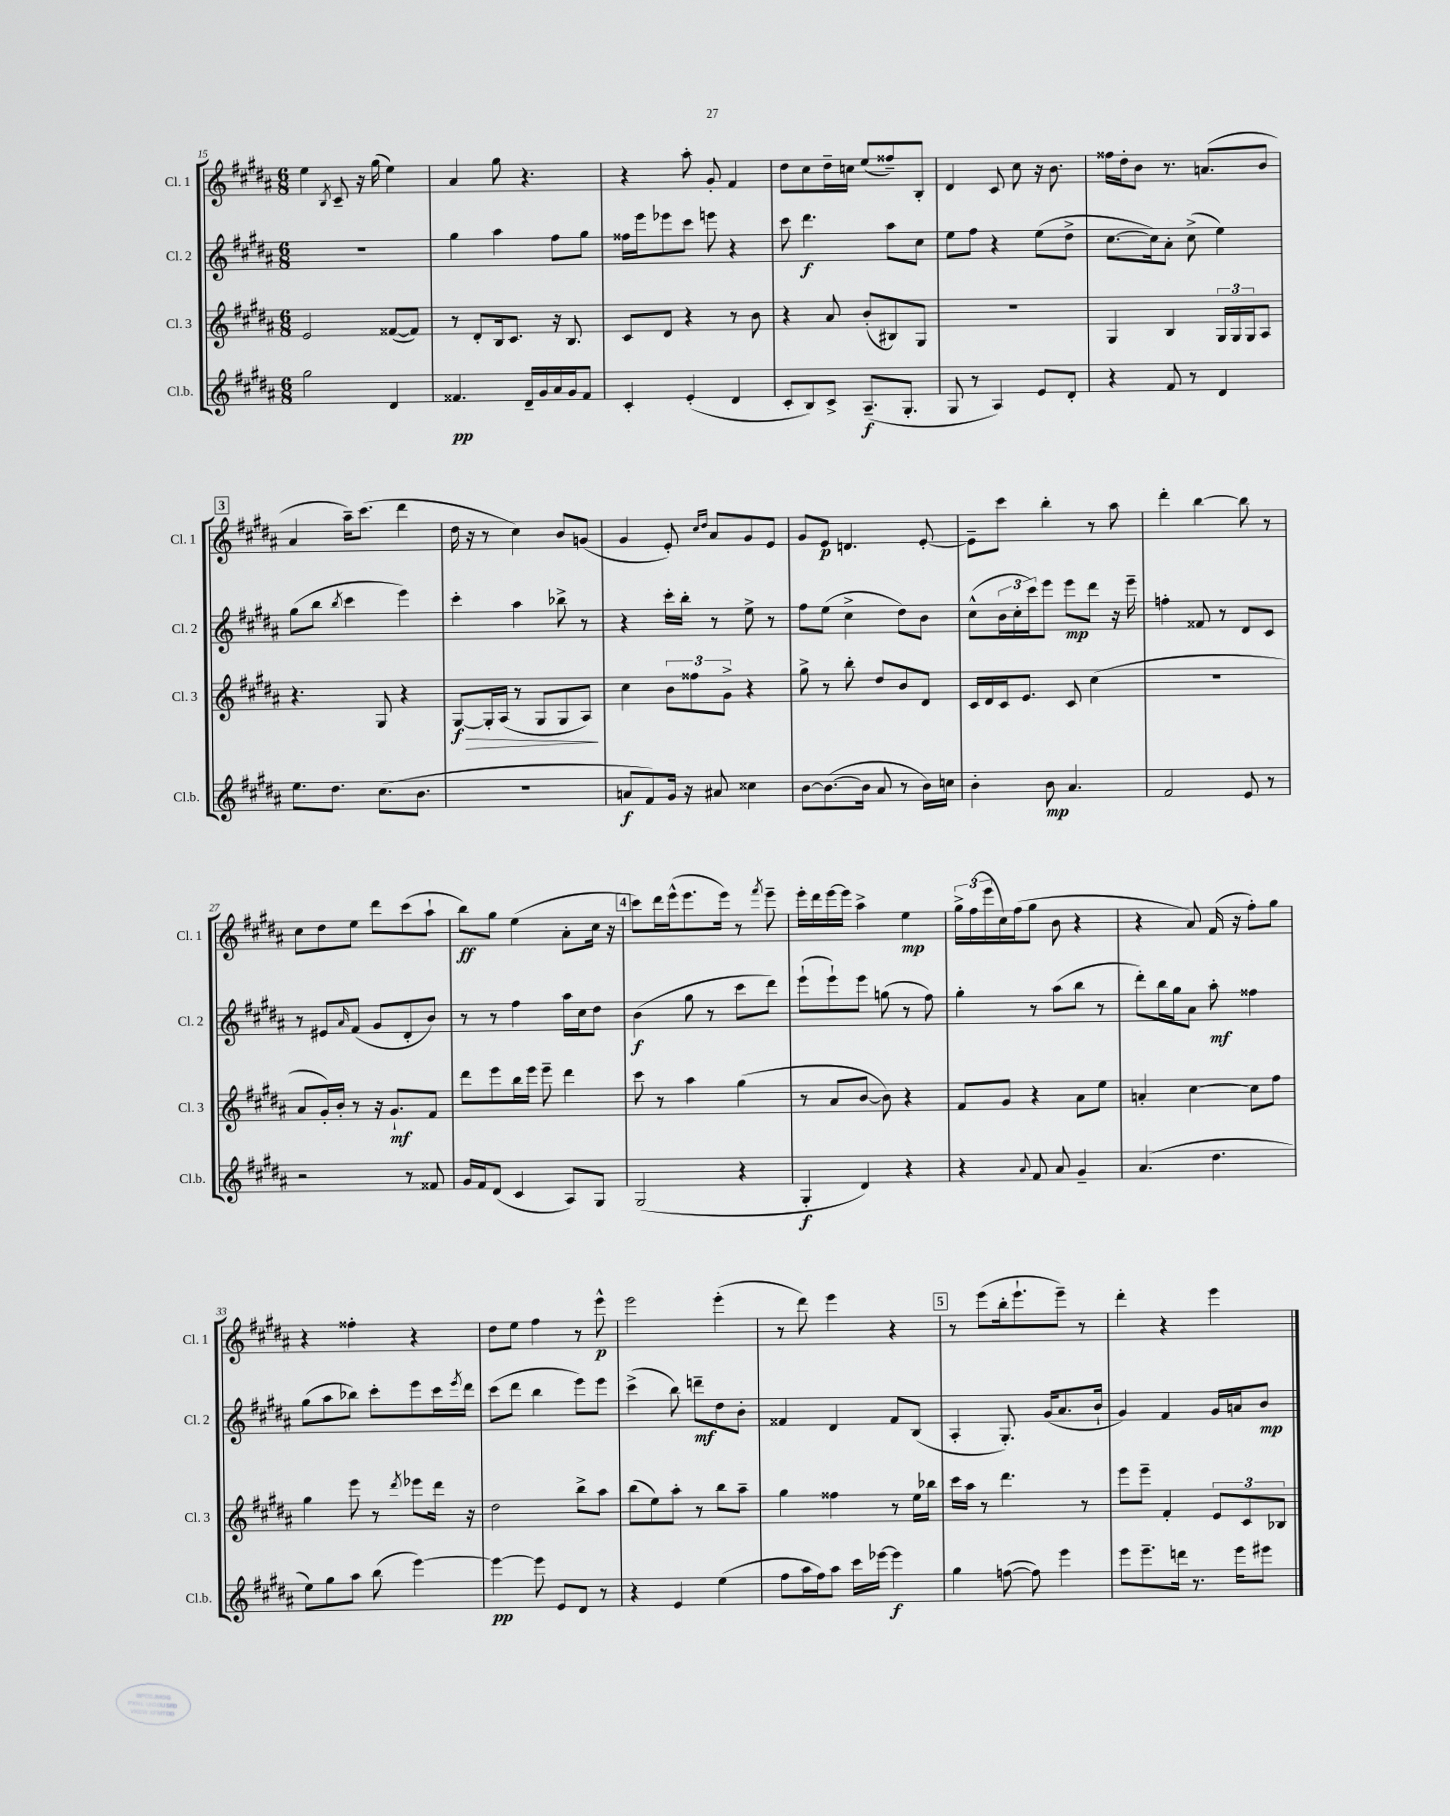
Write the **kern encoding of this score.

**kern	**kern	**kern	**kern
*staff4	*staff3	*staff2	*staff1
*clefG2	*clefG2	*clefG2	*clefG2
*k[f#c#g#d#a#]	*k[f#c#g#d#a#]	*k[f#c#g#d#a#]	*k[f#c#g#d#a#]
*M6/8	*M6/8	*M6/8	*M6/8
2gg#	2e	2.r	4ee
.	.	.	8qB
.	.	.	8c#~
.	.	.	16r
.	.	.	(16gg#
4d#	([8f##	.	4ee)
.	8f##])	.	.
=	=	=	=
4.f##	8r	4gg#	4a#
.	8d#'	.	.
.	16B	4aa#	8gg#
.	8.c#	.	.
16d#~	.	.	4.r
16g#	.	.	.
16a#	16r	8ff#	.
16g#	8.B	.	.
8f##	.	8gg#	.
=	=	=	=
4c#'	8c#	16ff##	4r
.	.	16eee	.
.	8d#	8eee-	.
(4e'	4r	8ccc#	8aa#'
.	.	8eee	8g#'
4d#	8r	4r	4f#
.	8b	.	.
=	=	=	=
8c#'	4r	8ccc#	8dd#
8B)	.	4.ddd#	8cc#
8c#^	8a#	.	16dd#~
.	.	.	16cc
(8.A#~	(8b'	.	(8ee
.	8B#)	8aa#	8ff##~)
8.G#'	.	.	.
.	8G#	8cc#	8B'
=	=	=	=
8G#	2.r	8ee	4d#
8r	.	8ff#	.
4A#)	.	4r	8c#
.	.	.	8cc#
8e	.	(8ee	16r
.	.	.	8.b
8d#'	.	8dd#^	.
=	=	=	=
4r	4G#	[8.cc#	16ff##
.	.	.	16dd#'
.	.	.	8b
.	.	16cc#])	.
8f#	4B	8a#'	8.r
8r	.	(8cc#^	.
.	.	.	(8.a
4d#	24G#	4ee)	.
.	24G#	.	.
.	24G#	.	.
.	8A#	.	8b
=	=	=	=
8.ee	4.r	(8gg#	4a#
.	.	8bb	.
8.dd#	.	.	.
.	.	8qbb	.
.	.	4ccc#	16aa#~)
.	.	.	(8.ccc#
(8.cc#	8G#	.	.
.	4r	4eee)	4ddd#
8.b	.	.	.
=	=	=	=
2.r	[8G#	4ccc#'	16dd#
.	.	.	16r
.	16G#']	.	8r
.	(16A#	.	.
.	8r	4aa#	4cc#)
.	8G#	.	.
.	8G#	8bb-^	8b
.	8A#)	8r	(8g
=	=	=	=
8a	4cc#	4r	4g#
8f#)	.	.	.
16g#	12b	16ccc#'	8e')
16r	.	16bb'	.
.	12ff##	.	.
.	.	.	16qqcc#
.	.	.	16qqdd#
8a#	.	8r	8a#
.	12g#^	.	.
4cc##	4r	8ee^	8g#
.	.	8r	8e
=	=	=	=
[8b	8gg#^	8ff#	8g#
(8.b_	8r	(8ee	8e
.	8bb'	4cc#^	4.d
16b]	.	.	.
8a#	8dd#	.	.
8r	8b	8dd#)	.
16b)	8d#	8b	[8e'
16cc	.	.	.
=	=	=	=
4b'	16c#	(8cc#^^	8e~]
.	16d#	.	.
.	16c#	24b	8ccc#
.	.	24cc#'	.
.	8.e	.	.
.	.	24ccc#)	.
8b	.	8eee	4bb'
4.a#	8c#	8eee	.
.	(4cc#	8ddd#	8r
.	.	16r	8aa#
.	.	16eee~	.
=	=	=	=
2f#	2.r	4ff'	4ddd#'
.	.	8f##	[4bb
.	.	8r	.
8e	.	8d#	8bb]
8r	.	8c#	8r
=	=	=	=
2r	8a#	8r	8cc#
.	16g#')	8e#	8dd#
.	16b'	.	.
.	.	16qqa#	.
.	8r	(8f#	8ee
.	16r	8g#	8ddd#
.	8.g#`	.	.
8r	.	8d#'	(8ccc#
8f##	8f#	8b)	8aa#`
=	=	=	=
16g#	8ddd#	8r	8bb)
16f#	.	.	.
(8d#	8eee	8r	8gg#
4c#	16bb	4ff#	(4ee
.	16eee	.	.
.	8eee~	.	.
8A#)	4ddd#	16aa#	8a#'
.	.	16cc#	.
8G#	.	8dd#	16cc#
.	.	.	16r
=	=	=	=
(2G#	8ccc#	(4b	8ccc#)
.	8r	.	16ddd#
.	.	.	(16eee^^
.	4aa#	8gg#	8.eee
.	.	8r	.
.	.	.	16eee)
4r	(4gg#	8ccc#	8r
.	.	.	8qfff#
.	.	8ddd#)	8eee~
=	=	=	=
4G#'	8r	(8eee`	16eee'
.	.	.	16ddd#
.	8a#	8eee`)	[16eee
.	.	.	16eee]
4d#)	[8b	8eee	4aa#^
.	8b])	(8gg	.
4r	4r	8r	4ee
.	.	8ff#)	.
=	=	=	=
4r	8f#	4gg#'	24gg#^
.	.	.	(24ff#
.	.	.	24eee
.	8g#	.	16cc#)
.	.	.	(16ff#
8qqa#	.	.	.
8f#	4r	8r	8gg#
8a#	.	(8aa#	8b
4g#~	8a#	8bb	4r
.	8ee	8r	.
=	=	=	=
(4.a#	4a'	8ddd#')	4r
.	.	16bb	.
.	.	16gg#	.
.	[4cc#	8a#	8a#)
4.dd#	.	8aa#'	(16f#
.	.	.	16r
.	8cc#]	4ff##	8ff#')
.	8ff#	.	8gg#
=	=	=	=
8ee)	4gg#	(8gg#	4r
8gg#	.	8aa#	.
8aa#	8eee	8bb-)	4ff##'
(8bb	8r	8ccc#'	.
.	8qddd#	.	.
[4eee)	8eee-	8eee	4r
.	16ddd#	16ccc#	.
.	.	8qeee	.
.	16r	16ddd#	.
=	=	=	=
4eee_	2dd#	(8ccc#	8dd#
.	.	8ddd#	8ee
8eee]	.	4bb	4ff#
8e	.	.	.
8d#	8bb^	8eee)	8r
8r	8aa#	8eee	8eee^^
=	=	=	=
4r	(8bb	(4ccc#^	2eee
.	8ee)	.	.
4e	8aa#'	8bb)	.
.	8r	8ddd~	.
(4ee	8bb	8dd#	(4eee'
.	8aa#~	8b'	.
=	=	=	=
8ff#	4gg#	4f##	8r
16aa#	.	.	8ddd#)
16ff#)	.	.	.
8aa#	4ff##	4d#	4eee
16ccc#	.	.	.
[16eee-	.	.	.
4eee-]	8r	8f##	4r
.	16ee	(8B	.
.	16bb-	.	.
=	=	=	=
4gg#	16ccc#	4A#'	8r
.	16aa#	.	.
.	8r	.	(8eee
([8ff	4.ddd#	8.G#')	16bb'
.	.	.	8.eee`
8ff])	.	.	.
.	.	(16g#	.
4eee	.	8.a#	8eee~)
.	8r	.	8r
.	.	16b`	.
=	=	=	=
8eee	8eee	4g#)	4ddd#'
8.eee~	8eee~	.	.
.	4f#'	4f#	4r
16ddd	.	.	.
8.r	.	.	.
.	12e	16g#	4eee
16eee	.	16a	.
.	12c#	.	.
8eee#	.	8b	.
.	12B-	.	.
==	==	==	==
*-	*-	*-	*-
